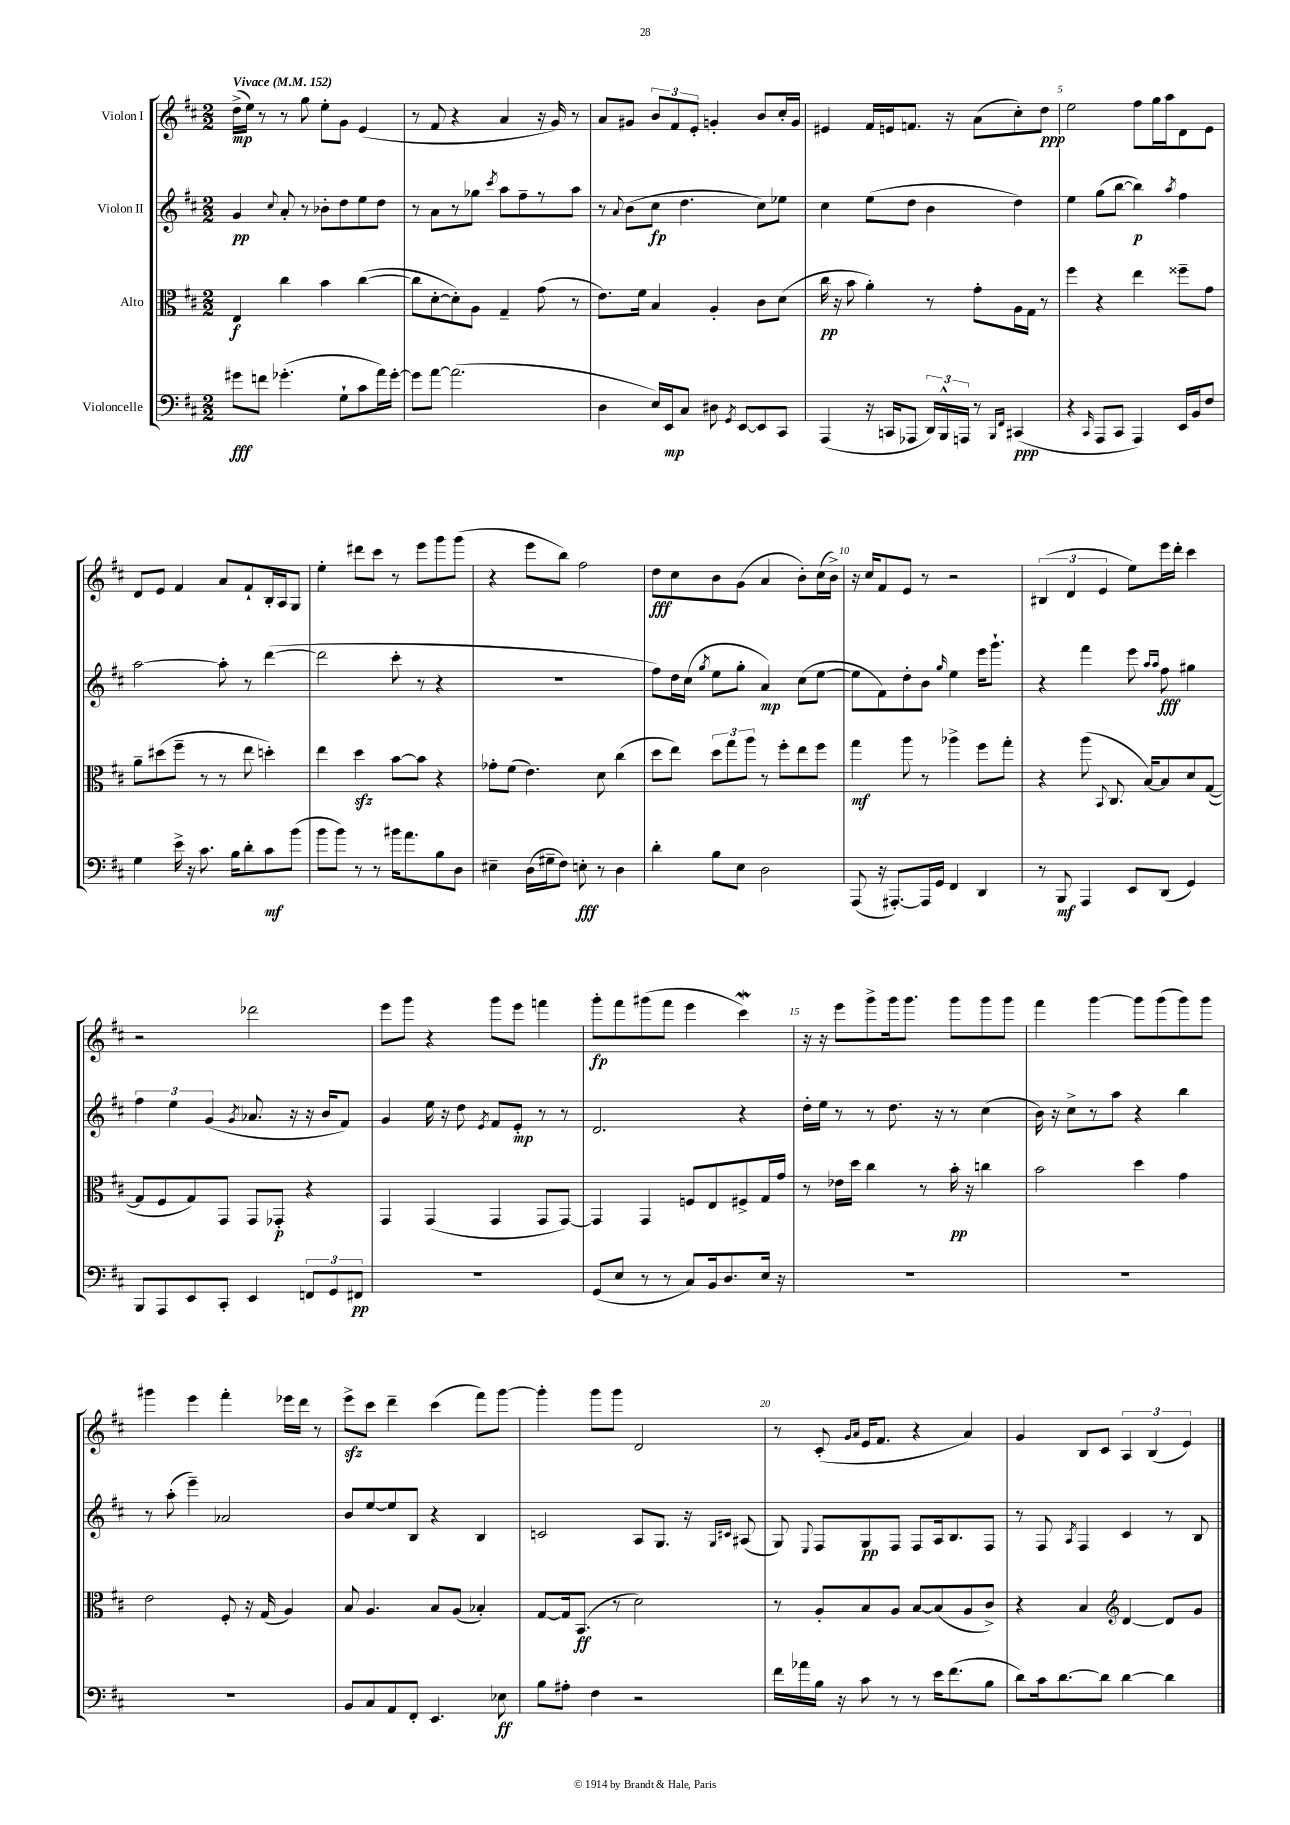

**kern	**kern	**kern	**kern
*staff4	*staff3	*staff2	*staff1
*clefF4	*clefC3	*clefG2	*clefG2
*k[f#c#]	*k[f#c#]	*k[f#c#]	*k[f#c#]
*M2/2	*M2/2	*M2/2	*M2/2
*MM152	*MM152	*MM152	*MM152
8g#	4E	4g	(16dd^
.	.	.	16ee)
8f	.	.	8r
.	.	8qqcc#	.
(4.g-'	4cc#	8a'	8r
.	.	8r	8gg
.	4b	8b-'	8ee'
8G`	.	8dd	8g
8c#	([4cc#	8ee	(4e
16a)	.	8dd	.
[16g-'	.	.	.
=	=	=	=
8g-]	8cc#]	8r	8r
[8a	[8d'	8a	8f#
(2.a]	8d'])	8r	4r
.	8A	8gg-	.
.	.	8qccc#	.
.	4G~	8aa	4a
.	.	8ff#~	.
.	(8g	8r	16r
.	.	.	16g)
.	8r	8aa	8r
=	=	=	=
4D	8.e)	8r	8a
.	.	8qqa	.
.	.	(8b	8g#
.	16f#	.	.
16E)	4B	8cc#	12b
16EE	.	.	.
.	.	.	12f#
8C#	.	4.dd	.
.	.	.	12e'
8D#	4A'	.	4g'
8qGG	.	.	.
[8EE	.	.	.
8EE]	8c#	8cc#)	8b
8CC#	(8d	8ee-	16cc#'
.	.	.	16g
=	=	=	=
(4AAA	16cc#	4cc#	4e#
.	16r	.	.
.	8b	.	.
16r	4a')	(8ee	16f#
16CC	.	.	16e
8AAA-	.	8dd	8.f
24DD)	8r	4b	.
24BBB^^	.	.	.
.	.	.	16r
24AAA	.	.	.
8r	8g'	.	(8a
16qqBBB	.	.	.
16qqFF#	.	.	.
(4CC#	16A	4dd)	8cc#')
.	16G	.	.
.	8r	.	8dd
=	=	=	=
4r	4ff#	4ee	2ee
16qqCC#	.	.	.
8AAA	4r	(8gg	.
8CC#	.	[8bb	.
4AAA)	4ee	4bb])	8ff#
.	.	.	16gg
.	.	.	16aa
.	.	8qaa	.
16EE	8ff##~	4ff#	8d
16BB	.	.	.
8F#	8g	.	8e
=	=	=	=
4G	8a~	[2aa	8d
.	(8dd#	.	8e
16e^	8ff#~	.	4f#
16r	.	.	.
8.c#	8r	.	.
.	8r	8aa']	8a
16B	.	.	.
8d'	8ee	8r	8f#`
8c#	4dd')	([4ddd	16B'
.	.	.	16A
(8b	.	.	8G
=	=	=	=
8b	4ee	2ddd]	4ee'
8b)	.	.	.
8r	4dd	.	8ddd#
8r	.	.	8ccc#
16b#	[8b	8ccc#'	8r
8.a	.	.	.
.	8b]	8r	8eee
8B	4r	4r	8ggg
8D	.	.	(8ggg
=	=	=	=
4E#~	8g-'	1r	4r
.	(8f#	.	.
(16D	4.e)	.	8eee
16G#~	.	.	.
8F#)	.	.	8bb)
8E'	.	.	2ff#
8r	8d	.	.
4D	(4cc#	.	.
=	=	=	=
4d'	8dd	8ff#)	8dd
.	8ee)	16dd	8cc#
.	.	(16cc#	.
.	.	8qgg	.
8B	12dd	8ee	8b
.	12gg	.	.
8E	.	8gg'	(8g
.	12aa	.	.
2D	8r	4a)	4a
.	8ff#'	.	.
.	8ee	(8cc#	8b')
.	8ff#	[8ee	(16cc#
.	.	.	16b^)
=	=	=	=
(8AAA	4gg	8ee]	16r
.	.	.	16cc#
16r	.	8f#)	8f#
[8.AAA#')	.	.	.
.	8aa	8dd'	8e
16AAA#]	8r	8b	8r
16GG	.	.	.
.	.	16qqgg	.
4FF#	4aa-^	4ee	2r
4DD	8ff#	16eee	.
.	.	8.ggg`	.
.	8gg'	.	.
=	=	=	=
8r	4r	4r	(6B#
8BBB	.	.	.
.	.	.	6d
4AAA	(8aa	4fff#	.
.	.	.	6e
.	8qqBB	.	.
.	8.C#	.	.
8EE	.	8eee	8ee)
.	[16B)	.	.
.	.	16qqaa	.
.	.	16qqaa	.
(8DD	8B]	8ff#	16eee
.	.	.	16ddd'
4GG)	8d	4gg#	4ccc#
.	([8G	.	.
=	=	=	=
8BBB	8G]	6ff#	2r
8AAA	8F#	.	.
.	.	6ee	.
8EE	8G)	.	.
.	.	(6g	.
8CC#'	8GG	.	.
.	.	8qg	.
4EE	8GG	8.a-	2ddd-
.	8GG-'	.	.
.	.	16r	.
12FF	4r	16r	.
.	.	16b	.
12GG	.	.	.
.	.	8f#)	.
12FF#	.	.	.
=	=	=	=
1r	4GG	4g	8eee
.	.	.	8ggg
.	(4GG	16ee	4r
.	.	16r	.
.	.	8dd	.
.	.	8qe	.
.	4GG	8f#	8ggg
.	.	8e'	8eee
.	8GG	8r	4fff
.	[8GG)	8r	.
=	=	=	=
(8GG	4GG]	2.d	8ggg'
8E	.	.	8fff#
8r	4GG	.	(8ggg#
8r	.	.	8fff#
8C#)	8F	.	4eee
16BB	8E	.	.
8.D	.	.	.
.	8F#^	4r	4ccc#)
16E	16G	.	.
16r	16g	.	.
=	=	=	=
1r	8r	16dd'	16r
.	.	16ee	16r
.	16e-	8r	8eee
.	16dd	.	.
.	4cc#	8r	8ggg^
.	.	8.dd	16ggg
.	.	.	8.ggg
.	8r	.	.
.	.	16r	.
.	16b'	8r	8ggg
.	16r	.	.
.	4cc	(4cc#	8ggg
.	.	.	8ggg
=	=	=	=
1r	2b	16b)	4fff#
.	.	16r	.
.	.	8cc#^	.
.	.	8r	[4ggg
.	.	8aa	.
.	4dd	4r	8ggg]
.	.	.	(8ggg
.	4g	4bb	8ggg)
.	.	.	8ggg
=	=	=	=
1r	2e	8r	4ggg#
.	.	(8aa'	.
.	.	4eee~)	4eee
.	8F#'	2a-	4fff#'
.	16r	.	.
.	(16G	.	.
.	4A)	.	16eee-
.	.	.	16ddd
.	.	.	8r
=	=	=	=
8BB	8B	8b	8eee^
8C#	4.A	[8ee	8ccc#
8AA	.	8ee]	4ddd~
8FF#'	.	8B	.
4.EE	8B	4r	(4ccc#
.	(8A	.	.
.	4B-')	4B	8fff#)
8E-	.	.	[8ggg
=	=	=	=
8B	[8G	2c	4ggg']
8A#'	16G]	.	.
.	(8.BB	.	.
4F#	.	.	8ggg
.	8r	.	8ggg
2r	2d)	8A	2d
.	.	8.G	.
.	.	16r	.
.	.	16qqG	.
.	.	16qqc#	.
.	.	(8A#	.
=	=	=	=
16f#	8r	8G)	8r
16a-	.	.	.
.	.	8qqE	.
16B	8A'	8F#	(8c#'
16r	.	.	.
.	.	.	16qqg
.	.	.	16qqa
8c#	8B	8G	16e
.	.	.	8.f#
8r	8A	8F#	.
8r	[8B	8F#	4r
16e	(8B]	16A	.
(8.f#	.	8.B	.
.	8A	.	4a)
8B	8c#^)	8F#	.
=	=	=	=
8d)	4r	8r	4g
16c#	.	8F#	.
[8.d	.	.	.
.	.	8qA	.
.	4B	4F#	8B
8d]	.	.	8c#
*	*clefG2	*	*
[4d	[4d	4c#	6A
.	.	.	(6B
4d]	8d]	8r	.
.	.	.	6e)
.	8g	8B	.
==	==	==	==
*-	*-	*-	*-
